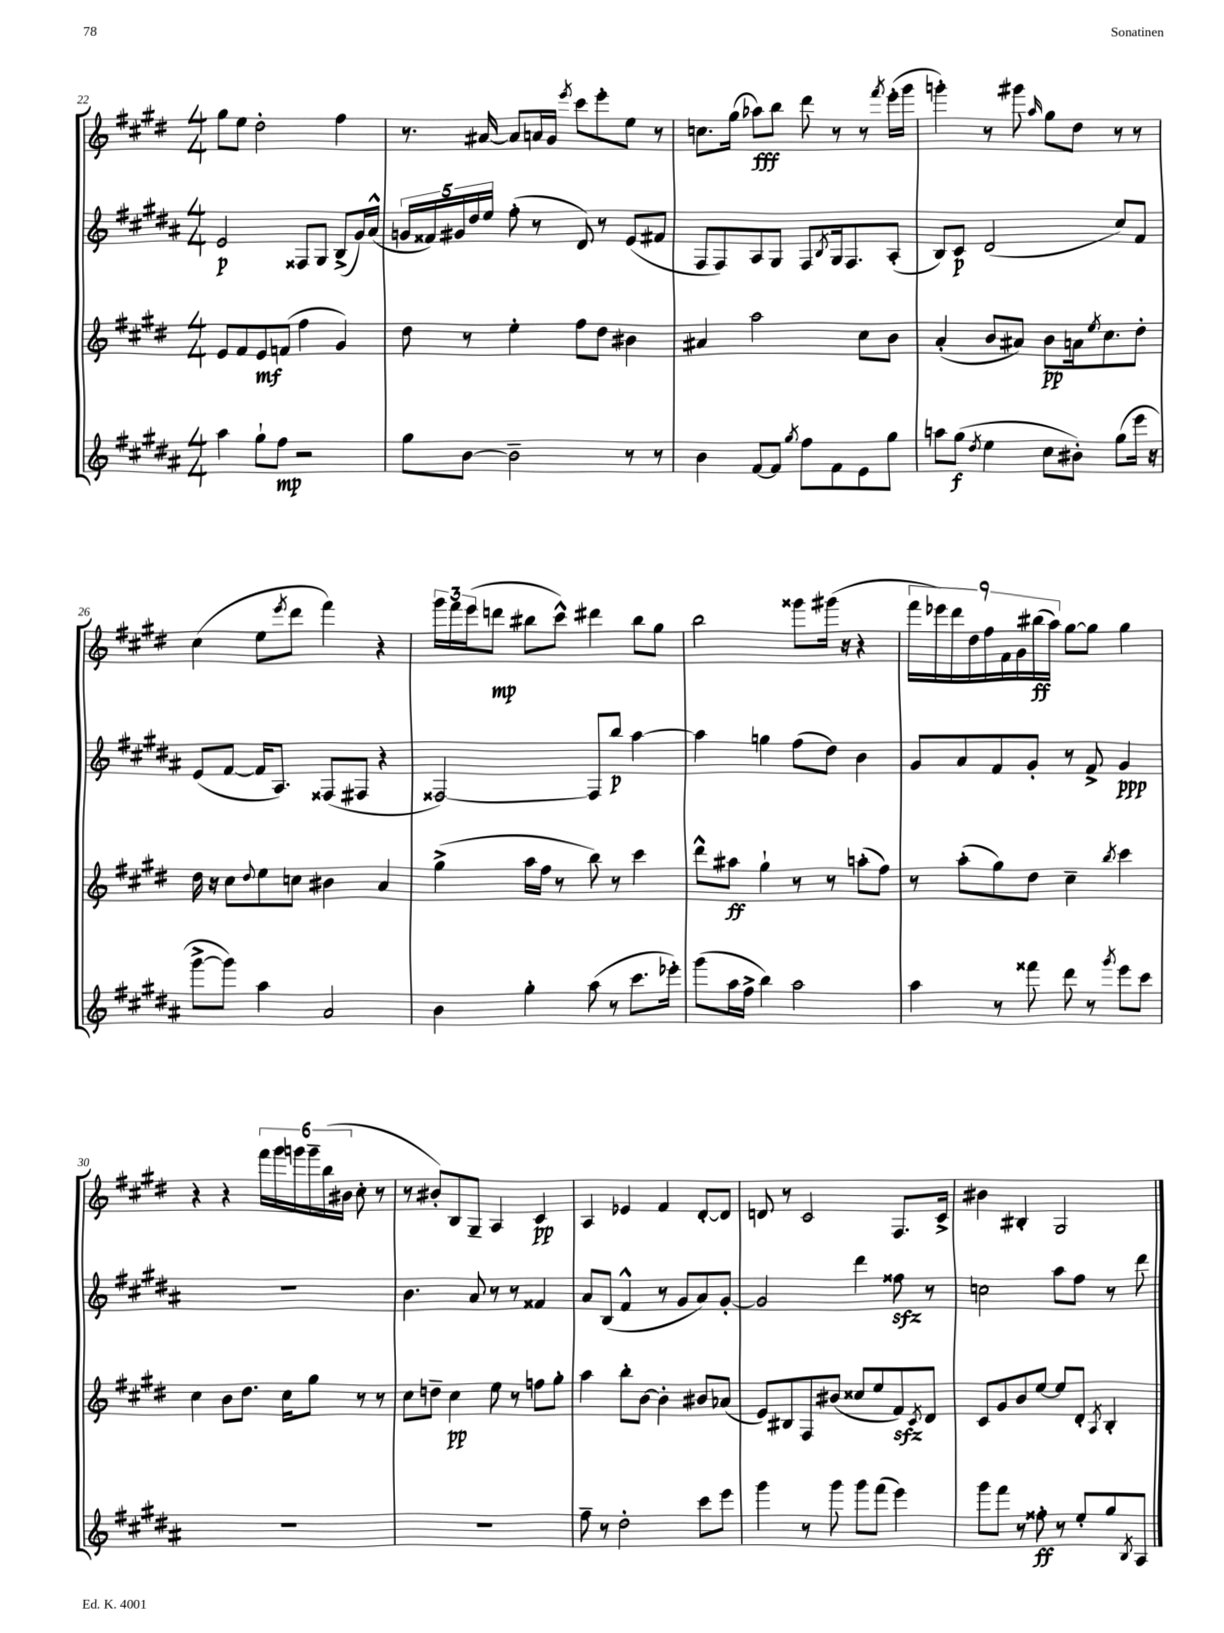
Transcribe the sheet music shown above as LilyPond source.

<<
\new StaffGroup <<
\new Staff = "s0" {
    \clef treble \key e \major \numericTimeSignature \time 4/4
    gis''8 e''8 dis''2-. fis''4 |
    r8. ais'16~ ais'8 a'16 gis'16 \acciaccatura { e'''8 } cis'''8 e'''8-. e''8 r8 |
    c''8. gis''16( aes''8\fff) b''8 dis'''8 r8 r8 \acciaccatura { fis'''8 } e'''16-.( gis'''16 |
    g'''4-.) r8 gis'''8 \grace { a''16 } gis''8 dis''8 r8 r8 |
    cis''4( e''8 \acciaccatura { e'''8 } dis'''8 fis'''4) r4 |
    \tuplet 3/2 { gis'''16 fis'''16 e'''16( } d'''8\mp bis''8 cis'''8-^) dis'''4 bis''8 gis''8 |
    b''2 gisis'''8 gis'''16( r16 r4 |
    \tuplet 9/8 { fis'''16 ees'''16) dis'''16 dis''16 fis''16 fis'16 gis'16 bis''16\ff( a''16) } gis''8~ gis''8 gis''4 |
    r4 r4 \tuplet 6/4 { fis'''16 gis'''16 g'''16 g'''16-- b''16( bis'16 } cis''8-. r8 |
    r8 bis'8-.) b8 gis8-- a4 cis'4\pp |
    a4 ees'4 fis'4 dis'8~-. dis'8 |
    d'8 r8 cis'2 fis8. cis'16-> |
    bis'4 bis4-. gis2 \bar "|." |
}
\new Staff = "s1" {
    \clef treble \key b \major \numericTimeSignature \time 4/4
    e'2\p fisis8 gis8 b8->( gis'16) ais'16-^( |
    \tuplet 5/4 { g'16 fisis'16) gis'16 dis''16 e''16 } fis''8-.( r8 dis'8) r8 e'8( fis'8 |
    fis8 fis8) ais8 gis8 fis8 \acciaccatura { b8 } gis16 fis8. ais8-.( |
    b8) cis'8\p dis'2( cis''8) fis'8 |
    e'8( fis'8~ fis'16 ais8.) fisis8( fis8 r4 |
    fisis2~) fisis8 b''8\p ais''4~ |
    ais''4 g''4 fis''8( dis''8) b'4 |
    gis'8 ais'8 fis'8 gis'8-. r8 fis'8-> gis'4\ppp |
    R1 |
    b'4. ais'8 r8 r8 fisis'4 |
    ais'8 b8( fis'4-^ r8 gis'8 ais'8) gis'8~-. |
    gis'2 dis'''4 fisis''8\sfz r8 |
    c''2 ais''8 fis''8 r8 dis'''8 \bar "|." |
}
\new Staff = "s2" {
    \clef treble \key e \major \numericTimeSignature \time 4/4
    e'8 fis'8 e'8\mf f'8( fis''4 gis'4) |
    dis''8 r8 e''4-. fis''8 dis''8 bis'4 |
    ais'4 a''2 cis''8 b'8 |
    a'4-.( b'8 ais'8) b'8\pp a'16 \acciaccatura { e''8 } cis''8. dis''8-. |
    dis''16 r16 cis''8 \appoggiatura { dis''8 } e''8 c''8 bis'4 a'4 |
    gis''4->( a''16 fis''16 r8 b''8) r8 cis'''4 |
    dis'''8-^ ais''8\ff gis''4-! r8 r8 a''8-.( fis''8) |
    r8 a''8-.( gis''8) dis''8 cis''4-- \acciaccatura { b''8 } cis'''4 |
    cis''4 b'8 dis''8. cis''16 gis''8 r8 r8 |
    cis''8 d''8-- cis''4\pp e''8 r8 f''8 gis''8-. |
    a''4 b''8-. b'8~ b'4-. bis'8 aes'8( |
    e'8) bis8 fis8 bis'8( cisis''8 e''8 fis'8\sfz) \acciaccatura { cis'8 } dis'8 |
    cis'8 gis'8 b'8 e''8~ e''8 dis'8-. \acciaccatura { a8 } b4-. \bar "|." |
}
\new Staff = "s3" {
    \clef treble \key b \major \numericTimeSignature \time 4/4
    ais''4 gis''8-! fis''8\mp r2 |
    gis''8 b'8~ b'2-- r8 r8 |
    b'4 fis'8~ fis'8 \acciaccatura { gis''8 } fis''8 fis'8 e'8 gis''8 |
    a''8 gis''8\f( \acciaccatura { dis''8 } e''4 cis''8 bis'8-.) gis''8( e'''16 r16 |
    gis'''8~-> gis'''8) ais''4 ais'2 |
    b'4 gis''4-. ais''8( r8 cis'''8. ees'''16-.) |
    gis'''8( ais''16 fis''16-> b''4) ais''2 |
    ais''4 r8 fisis'''8 dis'''8 r8 \acciaccatura { gis'''8 } e'''8 cis'''8 |
    R1 |
    R1 |
    fis''8-- r8 dis''2-. cis'''8 e'''8 |
    gis'''4 r8 gis'''8 gis'''8 fis'''8( e'''4) |
    gis'''8 fis'''8 r8 fisis''8-.\ff r8 e''8-. gis''8 \acciaccatura { b8 } ais8 \bar "|." |
}
>>
>>
\layout { \context { \Score currentBarNumber = #22 } }
